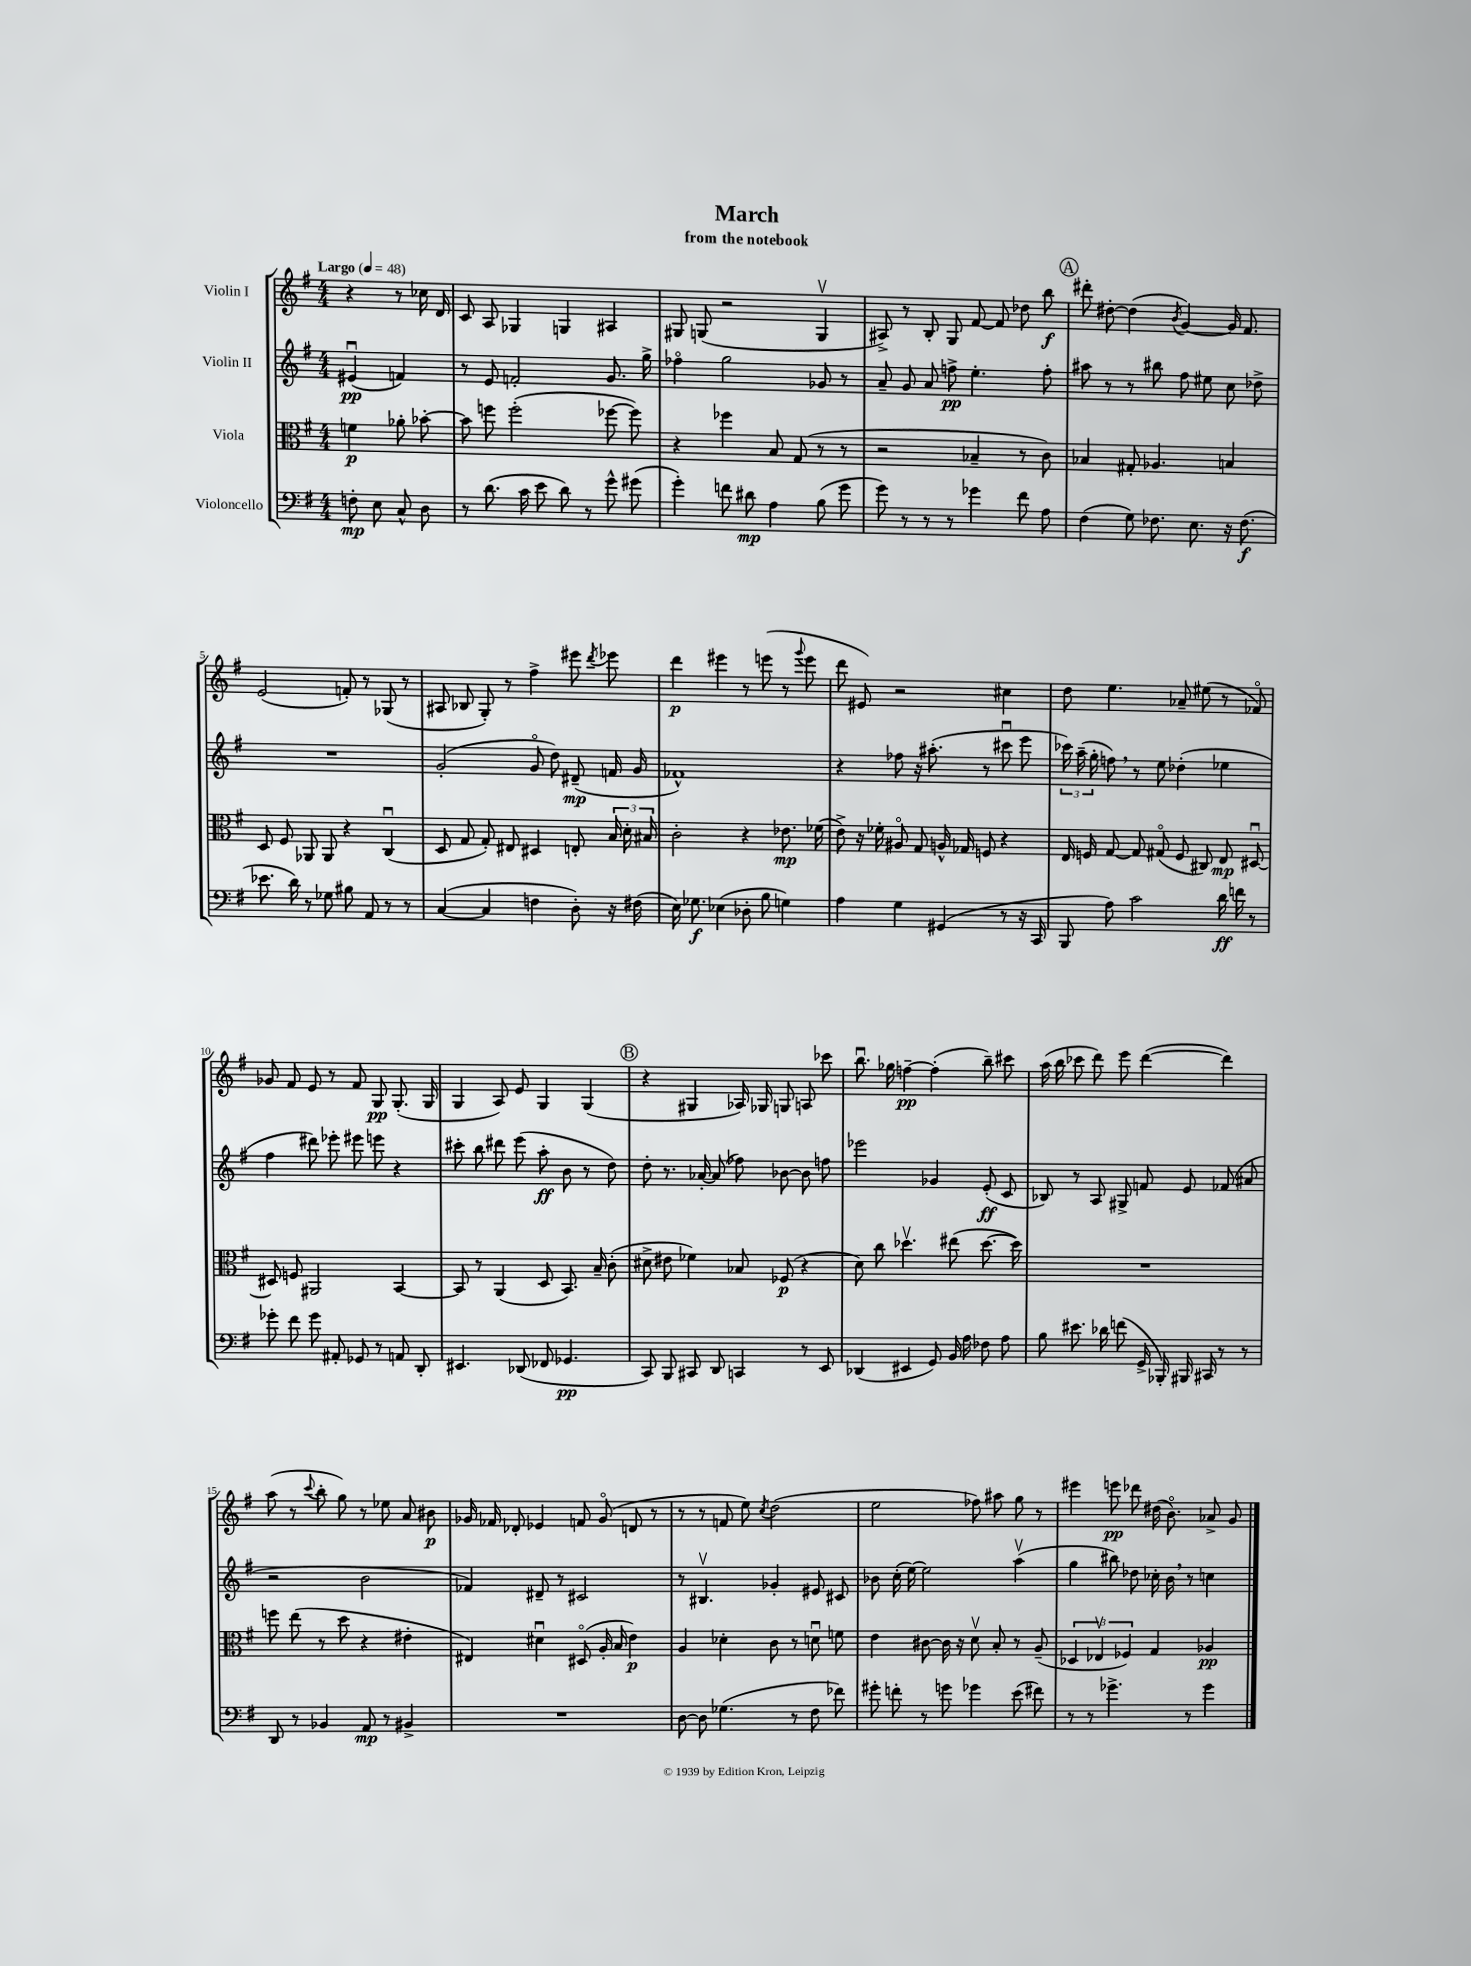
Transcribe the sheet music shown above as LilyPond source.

\header { title = "March" subtitle = "from the notebook" }
<<
\new StaffGroup <<
\new Staff = "s0" \with { instrumentName = "Violin I" } {
    \clef treble \key g \major \numericTimeSignature \time 4/4 \partial 2 \tempo "Largo" 4 = 48
    \autoBeamOff r4 r8 ces''16 d'16 |
    c'8 a8 ges4 g4 ais4 |
    gis8 g8( r2 g4\upbow |
    ais8->) r8 b8-. g8 fis'8~ fis'8 des''8 b''8\f |
    \mark \markup { \circle "A" } dis'''8-. dis''8~-. dis''4( \acciaccatura { b'8 } g'4~) g'16 fis'8. |
    e'2( f'8-.) r8 ges8( r8 |
    ais8 bes8 g8-.) r8 fis''4-> eis'''8 \acciaccatura { d'''8 } ees'''8 |
    d'''4\p eis'''4 r8 e'''8( r8 \appoggiatura { g'''8 } e'''8 |
    d'''8 eis'8) r2 cis''4 |
    d''8 e''4. aes'8-- eis''8( r8 fes'8\flageolet) |
    ges'8 fis'8 e'8 r8 fis'8 g8\pp g8.-.( g16 |
    g4 a8) e'8 g4 g4( |
    \mark \markup { \circle "B" } r4 gis4 aes16) ges16 g8 a8 ces'''8 |
    b''8.\downbow ges''16 f''4~--\pp f''4-.( b''8--) cis'''8 |
    a''16( b''16 ces'''8 d'''8) e'''8 d'''4~( d'''4) |
    a''8( r8 \appoggiatura { c'''8 } b''8-. g''8) r8 ees''8 a'8 bis'8\p |
    ges'16 fes'16 des'8-. ees'4 f'8 ges'8\flageolet( d'8 r8 |
    r8 r8 f'8 e''8) \acciaccatura { c''8 } d''2( |
    e''2 fes''8) ais''8 g''8 r8 |
    eis'''4 e'''8\pp des'''8 dis''16( b'8.\flageolet) aes'8-> g'8 \bar "|." |
}
\new Staff = "s1" \with { instrumentName = "Violin II" } {
    \clef treble \key g \major \numericTimeSignature \time 4/4 \partial 2
    \autoBeamOff eis'4\downbow\pp( f'4) |
    r8 e'8 f'2-. g'8. g''16-> |
    fes''4\flageolet g''2 ges'8 r8 |
    a'8-- g'8 a'8 f''8->\pp e''4.-. f''8-. |
    \mark \markup { \circle "A" } ais''8 r8 r8 bis''8 fis''8 eis''8 c''8 des''8-> |
    R1 |
    g'2-.( g'8\flageolet d''8) dis'8--\mp( f'16 g'16 |
    fes'1-^) |
    r4 fes''8 r16 ais''8.-.( r8 cis'''8\downbow e'''8 |
    \tuplet 3/2 { ces'''16) a''16--( g''16-. } f''8) \breathe r8 e''8 des''4-.( ees''4 |
    fis''4 dis'''8) ees'''8-. eis'''8 e'''8 r4 |
    cis'''8-. b''8 dis'''8 e'''8( a''8-.\ff b'8 r8 d''8) |
    \mark \markup { \circle "B" } d''8-. r8. aes'16~-. aes'8( fes''8) bes'8~ bes'8 f''8 |
    ees'''2 ges'4 e'8-.\ff( c'8 |
    bes8) r8 a8 gis8-> f'8 e'8 fes'8( ais'8 |
    r2 b'2 |
    fes'4) dis'8-- r8 cis'2 |
    r8 bis4.\upbow ges'4-. eis'8 cis'8 |
    bes'8 c''16-.( e''16~) e''2 a''4\upbow( |
    g''4 bis''8) des''8 ces''16-. b'16 \breathe r8 c''4 \bar "|." |
}
\new Staff = "s2" \with { instrumentName = "Viola" } {
    \clef alto \key g \major \numericTimeSignature \time 4/4 \partial 2
    \autoBeamOff f'4\p aes'8-. bes'8~-. |
    bes'8 f''8 f''2-.( fes''8~ fes''8) |
    r4 fes''4 b8 g8( r8 r8 |
    r2 bes4-- r8 c'8) |
    \mark \markup { \circle "A" } bes4 gis8-. aes4. b4 |
    d8 fis8 aes,8 aes,8 r4 c4\downbow( |
    d8 g8 g8-.) eis8 dis4 e8-. \tuplet 3/2 { b16 d'16-. bis16 } |
    c'2-. r4 ees'8.\mp fes'16( |
    e'8->) r16 fes'16-. ais8\flageolet g8 a16-^ ges16 f8 r4 |
    e16 f16 g8~ g8 gis8\flageolet( f8 cis8) e8\mp dis8~\downbow |
    dis8 f8 ais,2 b,4~ |
    b,8 r8 a,4( d8 b,8.) b16-- c'8-.( |
    \mark \markup { \circle "B" } dis'8-> eis'8 fes'4) bes8 fes8\p( r4 |
    d'8) c''8 des''4.\upbow eis''8( des''8.~ des''16) |
    R1 |
    f''8 e''8( r8 d''8 r4 eis'4-. |
    eis4) dis'4\downbow dis8\flageolet( a16-. b16 e'4\p) |
    a4 des'4-. c'8 r8 d'8\downbow f'8 |
    e'4 cis'8~ cis'16 r16 d'8\upbow b8-. r8 a8--( |
    \tuplet 3/2 { des4 ees4\upbow fes4) } g4 aes4\pp \bar "|." |
}
\new Staff = "s3" \with { instrumentName = "Violoncello" } {
    \clef bass \key g \major \numericTimeSignature \time 4/4 \partial 2
    \autoBeamOff f8-.\mp e8 c8-^ d8 |
    r8 d'8.( c'16 e'8 d'8) r8 g'8-^ gis'8( |
    g'4-.) f'8 dis'8\mp a4 b8( g'8 |
    g'8) r8 r8 r8 ges'4 fis'8 a8 |
    \mark \markup { \circle "A" } fis4( g8) fes8. e8. r16 fes8.\f( |
    ees'8. d'16) r8 ges8 bis8 a,8 r8 r8 |
    c4~( c4 f4 d8-.) r16 fis16( |
    e16) ges8.\f ees4( des8-. b8 g4) |
    a4 g4 gis,4( r8 r16 c,16 |
    b,,8 a8) c'2 d'16\ff f'16 r8 |
    ges'8-. fis'8 ges'8 ais,8-. ges,8 r8 a,8 d,8-. |
    eis,4. des,8( fes,8 ges,4.\pp |
    \mark \markup { \circle "B" } c,8) b,,8 cis,8 d,8 c,4 r8 e,8 |
    des,4( eis,4 g,8) b,16 a16 fes8 a8 |
    b8 eis'8. des'16 f'8( g,16-> bes,,16-.) bis,,16 cis,16 r8 r8 |
    d,8 r8 bes,4 a,8\mp r8 bis,4-> |
    R1 |
    d8~ d8 ges4.( r8 fis8 fes'8) |
    gis'8-. f'8-. r8 g'8 ges'4 e'8( fis'8) |
    r8 r8 ges'4.-> r8 ges'4 \bar "|." |
}
>>
>>
